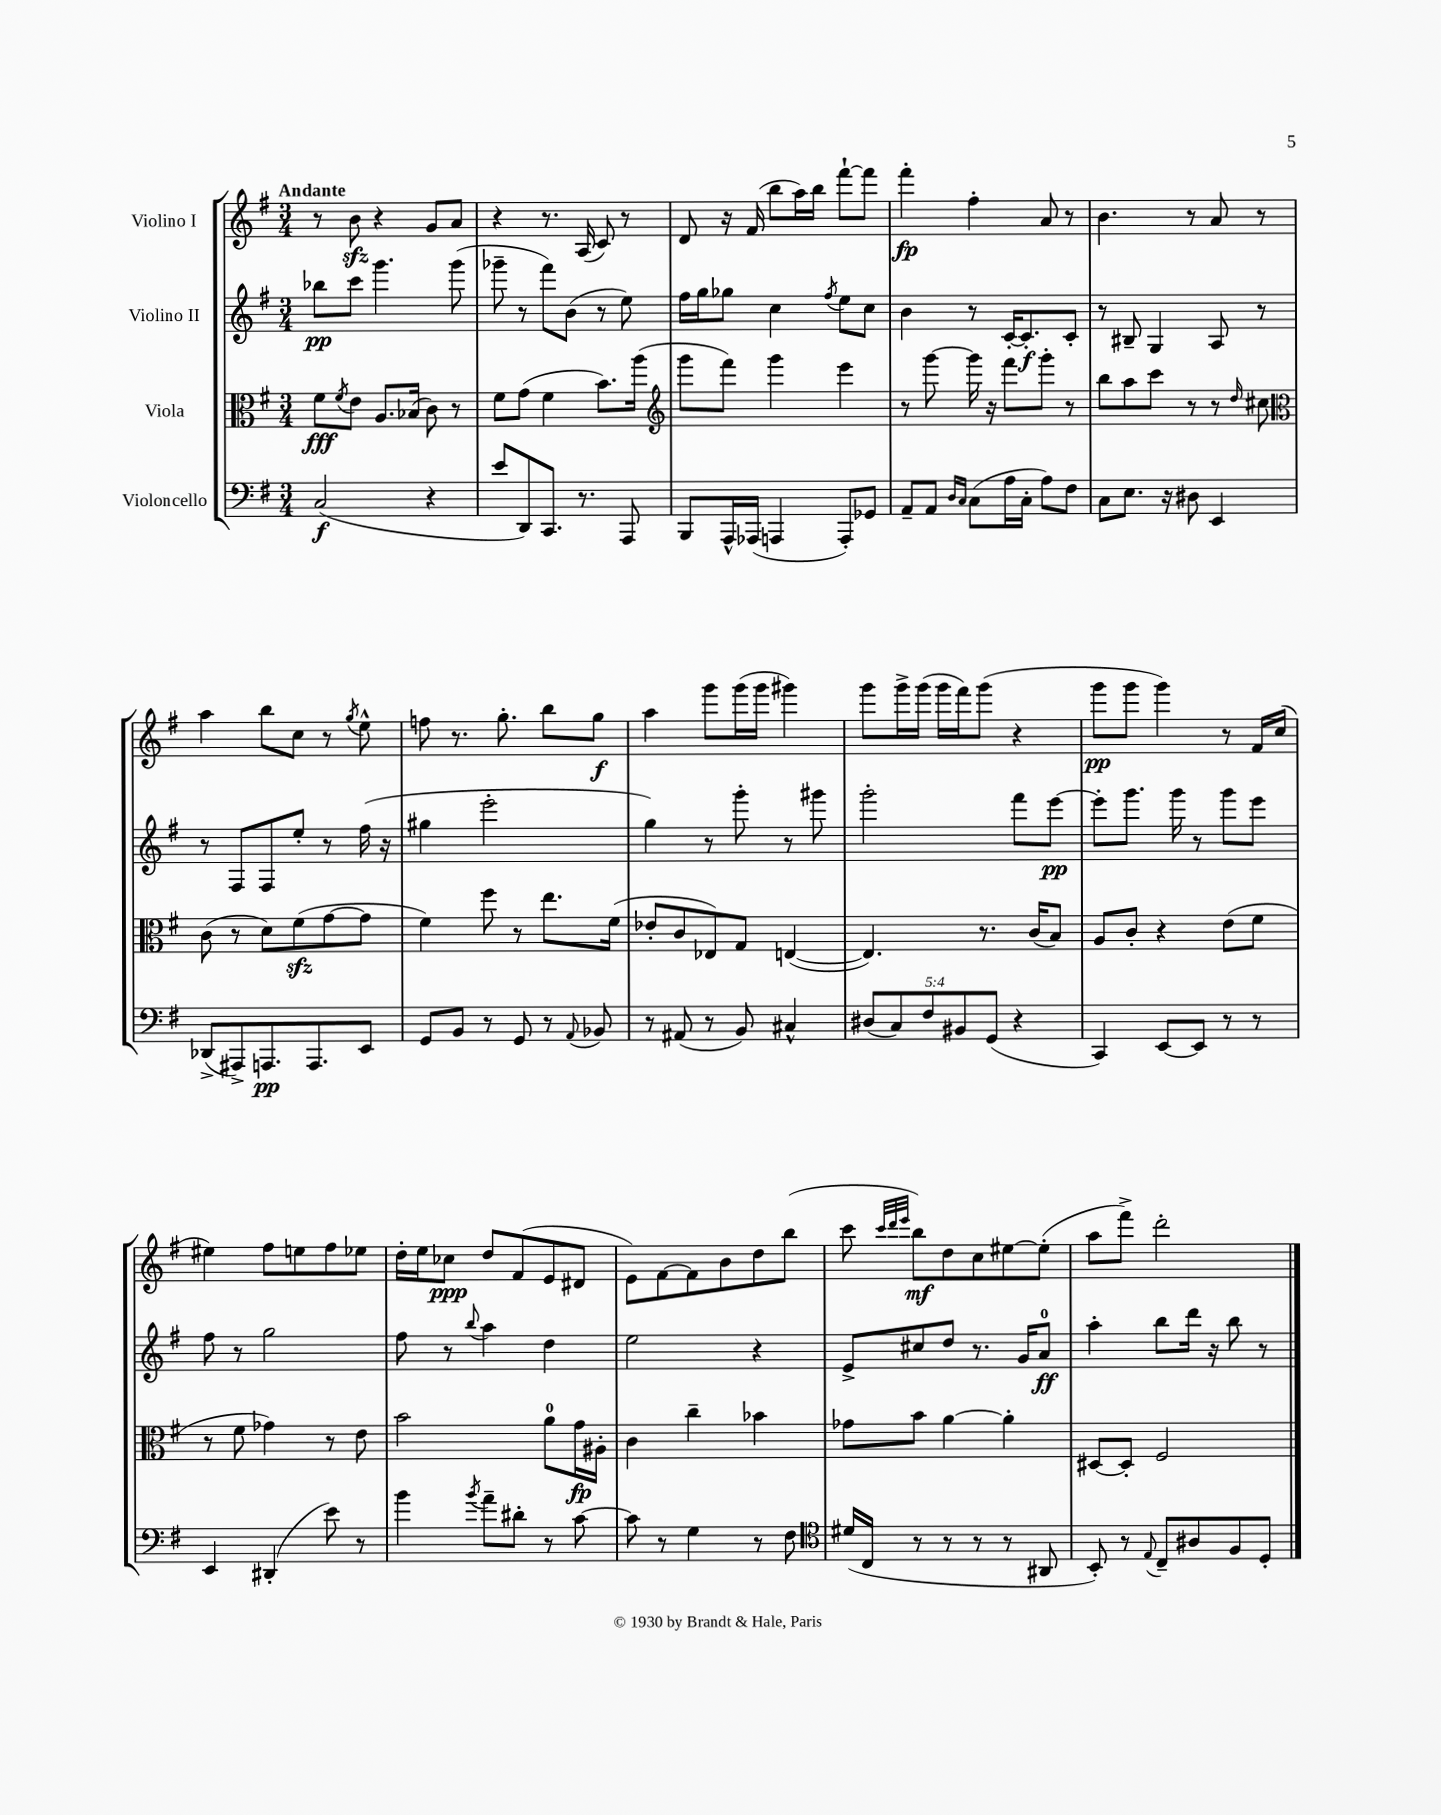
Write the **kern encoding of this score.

**kern	**dynam	**kern	**dynam	**kern	**dynam	**kern	**dynam
*part4	*part4	*part3	*part3	*part2	*part2	*part1	*part1
*staff4	*staff4	*staff3	*staff3	*staff2	*staff2	*staff1	*staff1
*I"Violoncello	*	*I"Viola	*	*I"Violino II	*	*I"Violino I	*
*clefF4	*	*clefC3	*	*clefG2	*	*clefG2	*
*k[f#]	*	*k[f#]	*	*k[f#]	*	*k[f#]	*
*M3/4	*	*M3/4	*	*M3/4	*	*M3/4	*
=1	=1	=1	=1	=1	=1	=1	=1
!	!	!	!	!	!	!LO:TX:a:B:t=Andante	!
(2C/	f	8f#\L	fff	8bb-X\L	pp	8r	.
.	.	8qf#/	.	.	.	.	.
.	.	8e\J	.	8ccc\J	.	8bzz\	.
.	.	8.A/L	.	4.ggg\	.	4r	.
.	.	(16B-X/Jk	.	.	.	.	.
4r	.	8c\)	.	.	.	8g/L	.
.	.	8r	.	(8ggg\	.	8a/J	.
=2	=2	=2	=2	=2	=2	=2	=2
8e/L	.	8f#\L	.	8ggg-X~\	.	4r	.
8DD/)	.	(8g\J	.	8r	.	.	.
8.CC/J	.	4f#\	.	8fff#\L)	.	8.r	.
.	.	.	.	(8b\J	.	.	.
8.r	.	.	.	.	.	(16A/	.
.	.	8.b\L)	.	8r	.	8c/)	.
8AAA/	.	.	.	8ee\)	.	8r	.
.	.	(16aa\Jk	.	.	.	.	.
=3	=3	=3	=3	=3	=3	=3	=3
*	*	*clefG2	*	*	*	*	*
8BBB/L	.	8ggg\L	.	16ff#\LL	.	8d/	.
.	.	.	.	16gg\J	.	.	.
16AAA^^/L	.	8fff#\J)	.	8gg-X\J	.	16r	.
(16AAA-X/JJ	.	.	.	.	.	(16f#/	.
4AAAn/	.	4ggg\	.	4cc\	.	8bb\L	.
.	.	.	.	.	.	16aa\L)	.
.	.	.	.	.	.	16bb\JJ	.
.	.	.	.	8qff#/	.	.	.
8AAA'/L)	.	4eee\	.	8ee\L	.	[8fff#`\L	.
8GG-X/J	.	.	.	8cc\J	.	8fff#\J]	.
=4	=4	=4	=4	=4	=4	=4	=4
8AA~/L	.	8r	.	4b\	.	4fff#'\	fp
8AA/J	.	[8ggg\	.	.	.	.	.
16qqD/LL	.	.	.	.	.	.	.
16qqC/JJ	.	.	.	.	.	.	.
(8C\L	.	16ggg\]	.	8r	.	4ff#'\	.
.	.	16r	.	.	.	.	.
16A\L	.	8fff#\L	.	[16c'/KL	.	.	.
16C'\JJ	.	.	.	8.c'/]	f	.	.
8A\L)	.	8ggg'\J	.	.	.	8a/	.
8F#\J	.	8r	.	8c'/J	.	8r	.
=5	=5	=5	=5	=5	=5	=5	=5
8C\L	.	8bb\L	.	8r	.	4.b\	.
8.E\J	.	8aa\	.	8B#X~/	.	.	.
.	.	8ccc\J	.	4G/	.	.	.
16r	.	.	.	.	.	.	.
8D#X\	.	8r	.	.	.	8r	.
4EE/	.	8r	.	8A/	.	8a/	.
.	.	16qqdd/	.	.	.	.	.
.	.	8cc#X\	.	8r	.	8r	.
!!LO:LB:g=z
=6	=6	=6	=6	=6	=6	=6	=6
*	*	*clefC3	*	*	*	*	*
(8DD-X^/L	.	(8c\	.	8r	.	4aa\	.
8AAA#X^/)	.	8r	.	8F#/L	.	.	.
8.AAAn/	pp	8d\L)	.	8F#/	.	8bb\L	.
.	.	(8f#zz\	.	8ee'/J	.	8cc\J	.
8.AAA/	.	.	.	.	.	.	.
.	.	[8g\	.	8r	.	8r	.
.	.	.	.	.	.	8qgg/	.
8EE/J	.	8g\J]	.	(16ff#\	.	8ee^^\	.
.	.	.	.	16r	.	.	.
=7	=7	=7	=7	=7	=7	=7	=7
8GG/L	.	4f#\)	.	4gg#X\	.	8ffn\	.
8BB/J	.	.	.	.	.	8.r	.
8r	.	8ff#\	.	2eee'\	.	.	.
.	.	.	.	.	.	8.gg'\	.
8GG/	.	8r	.	.	.	.	.
8r	.	8.ee\L	.	.	.	8bb\L	.
8qqAA/	.	.	.	.	.	.	.
8BB-X/	.	.	.	.	.	8gg\J	f
.	.	(16f#\Jk	.	.	.	.	.
=8	=8	=8	=8	=8	=8	=8	=8
8r	.	8e-X'/L	.	4gg\)	.	4aa\	.
(8AA#X/	.	8c/	.	.	.	.	.
8r	.	8E-X/)	.	8r	.	8ggg\L	.
8BB/)	.	8G/J	.	8ggg'\	.	(16ggg\L	.
.	.	.	.	.	.	16ggg\JJ	.
4C#X^^/	.	([4En/	.	8r	.	4ggg#X\)	.
.	.	.	.	8ggg#X\	.	.	.
=9	=9	=9	=9	=9	=9	=9	=9
(10D#X/L	.	4.E/])	.	2ggg'\	.	8ggg\L	.
10C/)	.	.	.	.	.	.	.
.	.	.	.	.	.	16ggg^\L	.
.	.	.	.	.	.	(16ggg\JJ	.
10F#/	.	.	.	.	.	.	.
.	.	.	.	.	.	16ggg\LL	.
10BB#X/	.	.	.	.	.	.	.
.	.	.	.	.	.	16fff#\J)	.
.	.	8.r	.	.	.	(8ggg\J	.
(10GG/J	.	.	.	.	.	.	.
4r	.	.	.	8fff#\L	.	4r	.
.	.	(16c/KL	.	.	.	.	.
.	.	8B/J)	.	[8eee\J	pp	.	.
=10	=10	=10	=10	=10	=10	=10	=10
4CC/)	.	8A/L	.	8eee'\L]	.	8ggg\L	pp
.	.	8c'/J	.	8.ggg\J	.	8ggg\J	.
[8EE/L	.	4r	.	.	.	4ggg\)	.
.	.	.	.	16ggg\	.	.	.
8EE/J]	.	.	.	8r	.	.	.
8r	.	(8e\L	.	8ggg\L	.	8r	.
8r	.	8f#\J	.	8eee\J	.	16f#/LL	.
.	.	.	.	.	.	(16cc/JJ	.
!!LO:LB:g=z
=11	=11	=11	=11	=11	=11	=11	=11
4EE/	.	8r	.	8ff#\	.	4ee#X\)	.
.	.	8f#\	.	8r	.	.	.
(4DD#X'/	.	4g-X\)	.	2gg\	.	8ff#\L	.
.	.	.	.	.	.	8een\	.
8e\)	.	8r	.	.	.	8ff#\	.
8r	.	8e\	.	.	.	8ee-X\J	.
=12	=12	=12	=12	=12	=12	=12	=12
4b\	.	2b\	.	8ff#\	.	16dd'\LL	.
.	.	.	.	.	.	16ee\J	.
.	.	.	.	8r	.	8cc-X\J	ppp
8qb/	.	.	.	8qqbb/	.	.	.
8a~\L	.	.	.	4aa\	.	8dd/L	.
8d#X'\J	.	.	.	.	.	(8f#/	.
8r	.	8a\L	.	4dd\	.	8e/	.
[8c\	.	16g\L	fp	.	.	8d#X/J	.
.	.	16A#X'\JJ	.	.	.	.	.
=13	=13	=13	=13	=13	=13	=13	=13
8c\]	.	4c\	.	2ee\	.	8e\L)	.
8r	.	.	.	.	.	[8f#\	.
4G\	.	4cc~\	.	.	.	8f#\]	.
.	.	.	.	.	.	8b\	.
8r	.	4b-X\	.	4r	.	8dd\	.
8F#\	.	.	.	.	.	(8bb\J	.
=14	=14	=14	=14	=14	=14	=14	=14
*clefC4	*	*	*	*	*	*	*
(16d#X/LL	.	8g-X\L	.	8e^/L	.	8ccc\	.
16C/JJ	.	.	.	.	.	.	.
.	.	.	.	.	.	32qqccc/LLL	.
.	.	.	.	.	.	32qqddd/	.
.	.	.	.	.	.	32qqeee/JJJ	.
8r	.	8b\J	.	8cc#X/	.	8bb\L)	mf
8r	.	[4a\	.	8dd/J	.	8dd\	.
8r	.	.	.	8.r	.	8cc\	.
8r	.	4a'\]	.	.	.	[8ee#X\	.
.	.	.	.	16g/KL	.	.	.
8AA#X/	.	.	.	8a/J	ff	(8ee#'\J]	.
=15	=15	=15	=15	=15	=15	=15	=15
8BB'/)	.	[8D#X/L	.	4aa'\	.	8aa\L	.
8r	.	8D#'/J]	.	.	.	8fff#^\J)	.
8qqE/	.	.	.	.	.	.	.
8C~/L	.	2F#/	.	8bb\L	.	2ddd'\	.
8A#X/	.	.	.	16ddd\Jk	.	.	.
.	.	.	.	16r	.	.	.
8F#/	.	.	.	8bb\	.	.	.
8D'/J	.	.	.	8r	.	.	.
==	==	==	==	==	==	==	==
*-	*-	*-	*-	*-	*-	*-	*-
